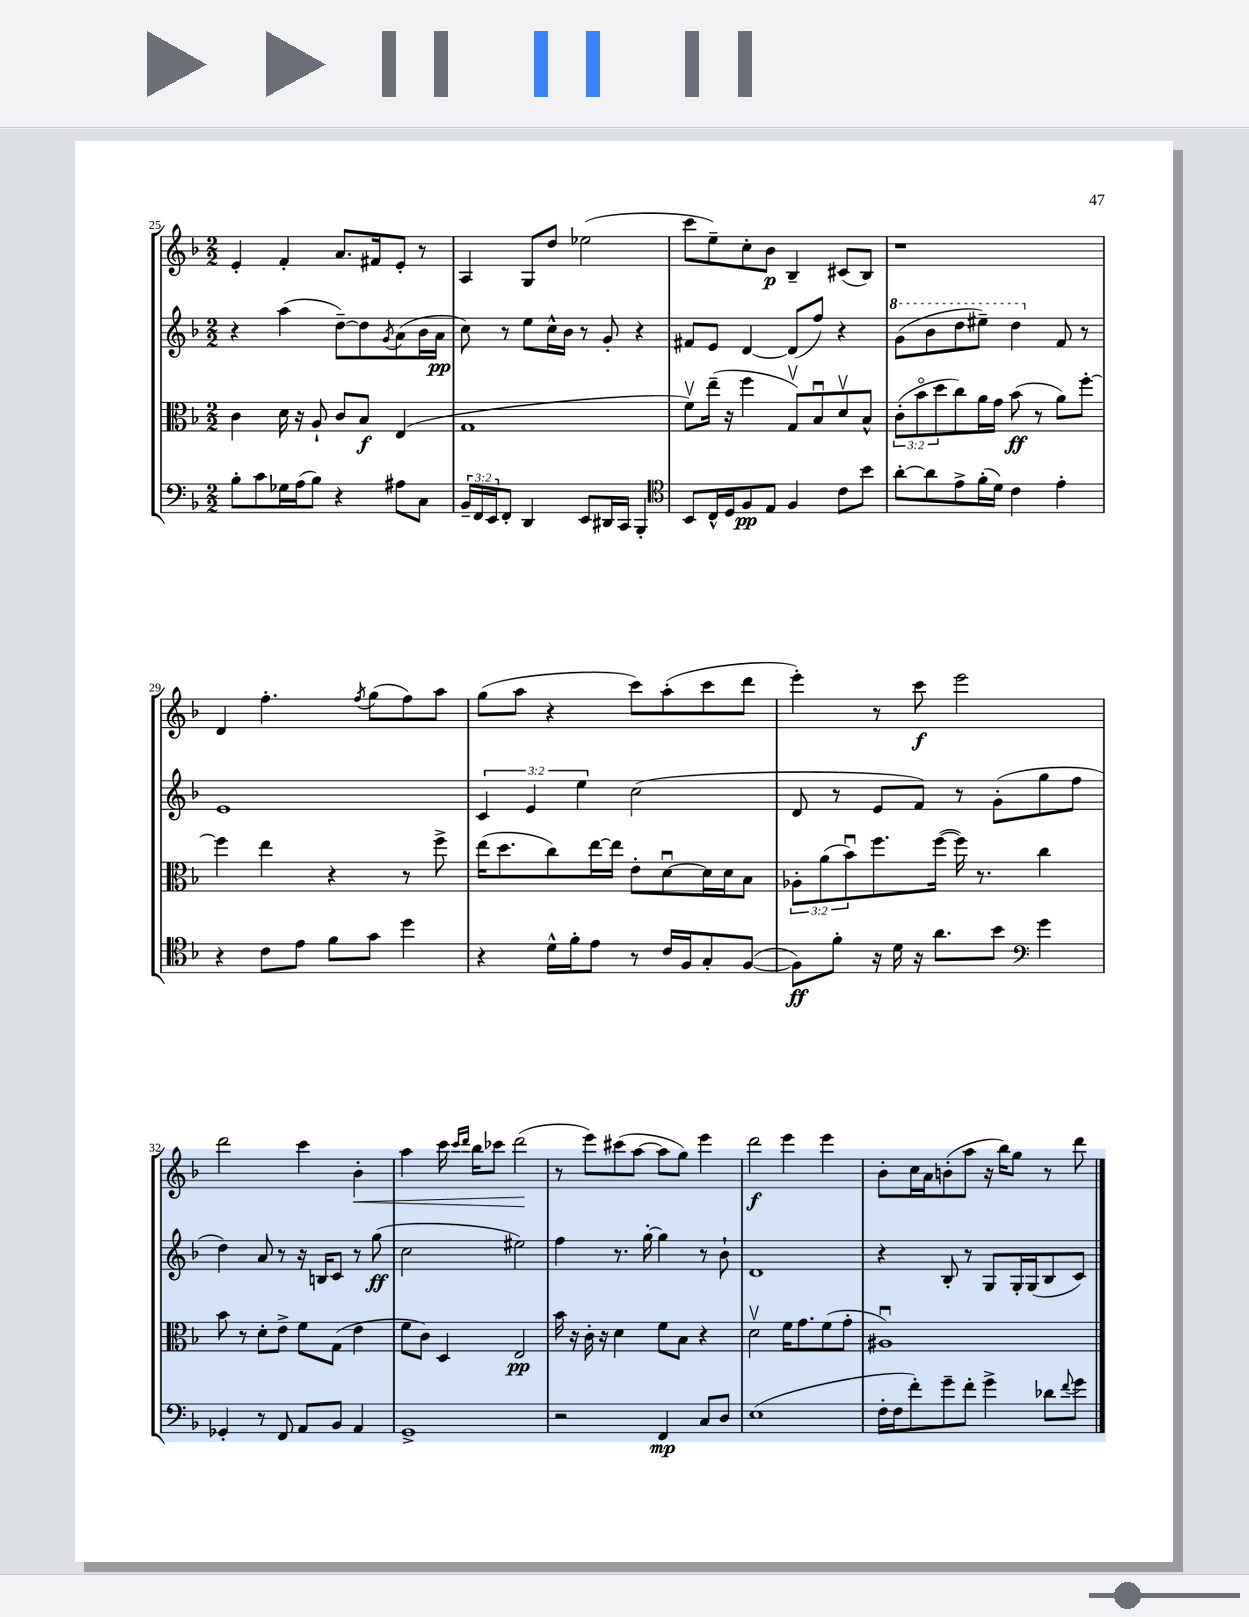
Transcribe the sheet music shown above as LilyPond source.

<<
\new StaffGroup <<
\new Staff = "s0" {
    \clef treble \key f \major \numericTimeSignature \time 2/2
    e'4-. f'4-. a'8. fis'16 e'8-. r8 |
    a4 g8 d''8 ees''2( |
    c'''8 e''8--) c''8-. bes'8\p bes4-- cis'8( bes8) |
    r1 |
    d'4 f''4.-. \acciaccatura { f''8 } g''8( f''8) a''8 |
    g''8( a''8 r4 c'''8) a''8-.( c'''8 d'''8 |
    e'''4-.) r8 c'''8\f e'''2 |
    d'''2 c'''4 bes'4-.\< |
    a''4 c'''16 \grace { c'''16 d'''16 } bes''16 ces'''8 d'''2\!( |
    r8 e'''8) cis'''8( a''8~ a''8 g''8) e'''4 |
    d'''2\f e'''4 e'''4 |
    bes'8-. c''16 a'16 b'8-.( a''8 r16 bes''16) g''8 r8 d'''8 \bar "|." |
}
\new Staff = "s1" {
    \clef treble \key f \major \numericTimeSignature \time 2/2 \override Staff.TupletNumber.text = #tuplet-number::calc-fraction-text
    r4 a''4( d''8~--) d''8 \acciaccatura { g'8 } a'8( bes'16 a'16\pp |
    c''8) r8 e''8 c''16-^ bes'16 r8 g'8-. r4 |
    fis'8 e'8 d'4~ d'8( f''8) r4 |
    \ottava #1 g''8( bes''8 d'''8 eis'''8--) d'''4 \ottava #0 f'8 r8 |
    e'1 |
    \tuplet 3/2 { c'4 e'4 e''4 } c''2( |
    d'8 r8 e'8 f'8) r8 g'8-.( g''8 f''8 |
    d''4) a'8 r8 r16 b16 c'8 r8 g''8\ff( |
    c''2 eis''2) |
    f''4 r8. g''16~-. g''4 r8 bes'8-! |
    d'1 |
    r4 bes8-. r8 g8 g16-. g16( bes8 c'8) \bar "|." |
}
\new Staff = "s2" {
    \clef alto \key f \major \numericTimeSignature \time 2/2 \override Staff.TupletNumber.text = #tuplet-number::calc-fraction-text
    c'4 d'16 r16 a8-! c'8 bes8\f e4( |
    g1 |
    f'8\upbow) e''16--( r16 f''4 g8\upbow) bes8\downbow d'8\upbow bes8-^ |
    \tuplet 3/2 { c'8-.( bes'8\flageolet d''8 } c''8) a'16 g'16 bes'8\ff( r8 a'8) f''8~-. |
    f''4 e''4 r4 r8 f''8-> |
    e''16( d''8. c''8) e''16~ e''16 e'8-. d'8~\downbow d'16 d'16 bes8 |
    \tuplet 3/2 { aes8-. a'8( bes'8\downbow) } f''8. f''16~( f''16) r8. c''4 |
    bes'8 r8 d'8-. e'8-> f'8 g8( e'4 |
    f'8 c'8) d4 e2\pp |
    bes'16 r16 c'16-. r16 d'4 f'8 bes8 r4 |
    d'2\upbow f'16 g'8. f'8( g'8-. |
    ais1\downbow) \bar "|." |
}
\new Staff = "s3" {
    \clef bass \key f \major \numericTimeSignature \time 2/2 \override Staff.TupletNumber.text = #tuplet-number::calc-fraction-text
    bes8-. c'8 ges16 a16( bes8) r4 ais8 c8 |
    \tuplet 3/2 { bes,16-- f,16 e,16 } f,8-. d,4 e,8 dis,16 c,16 bes,,4-. |
    \clef tenor bes,8 c16-^ d16 f8\pp e8 f4 c'8 bes'8 |
    a'8~-. a'8 e'8-> f'16-.( d'16) c'4 e'4-. |
    r4 c'8 e'8 f'8 g'8 d''4 |
    r4 d'16-^ f'16-. e'8 r8 c'16 f16 g8-. f8~( |
    f8\ff) f'8-. r16 d'16 r16 a'8. bes'8 \clef bass g'4 |
    ges,4-. r8 f,8 a,8 bes,8 a,4 |
    g,1-> |
    r2 f,4\mp c8 d8 |
    e1( |
    f16-. f16 f'8-.) g'8-- f'8-. g'4-> des'8 \appoggiatura { f'8 } g'8 \bar "|." |
}
>>
>>
\layout { \context { \Score currentBarNumber = #25 } }
